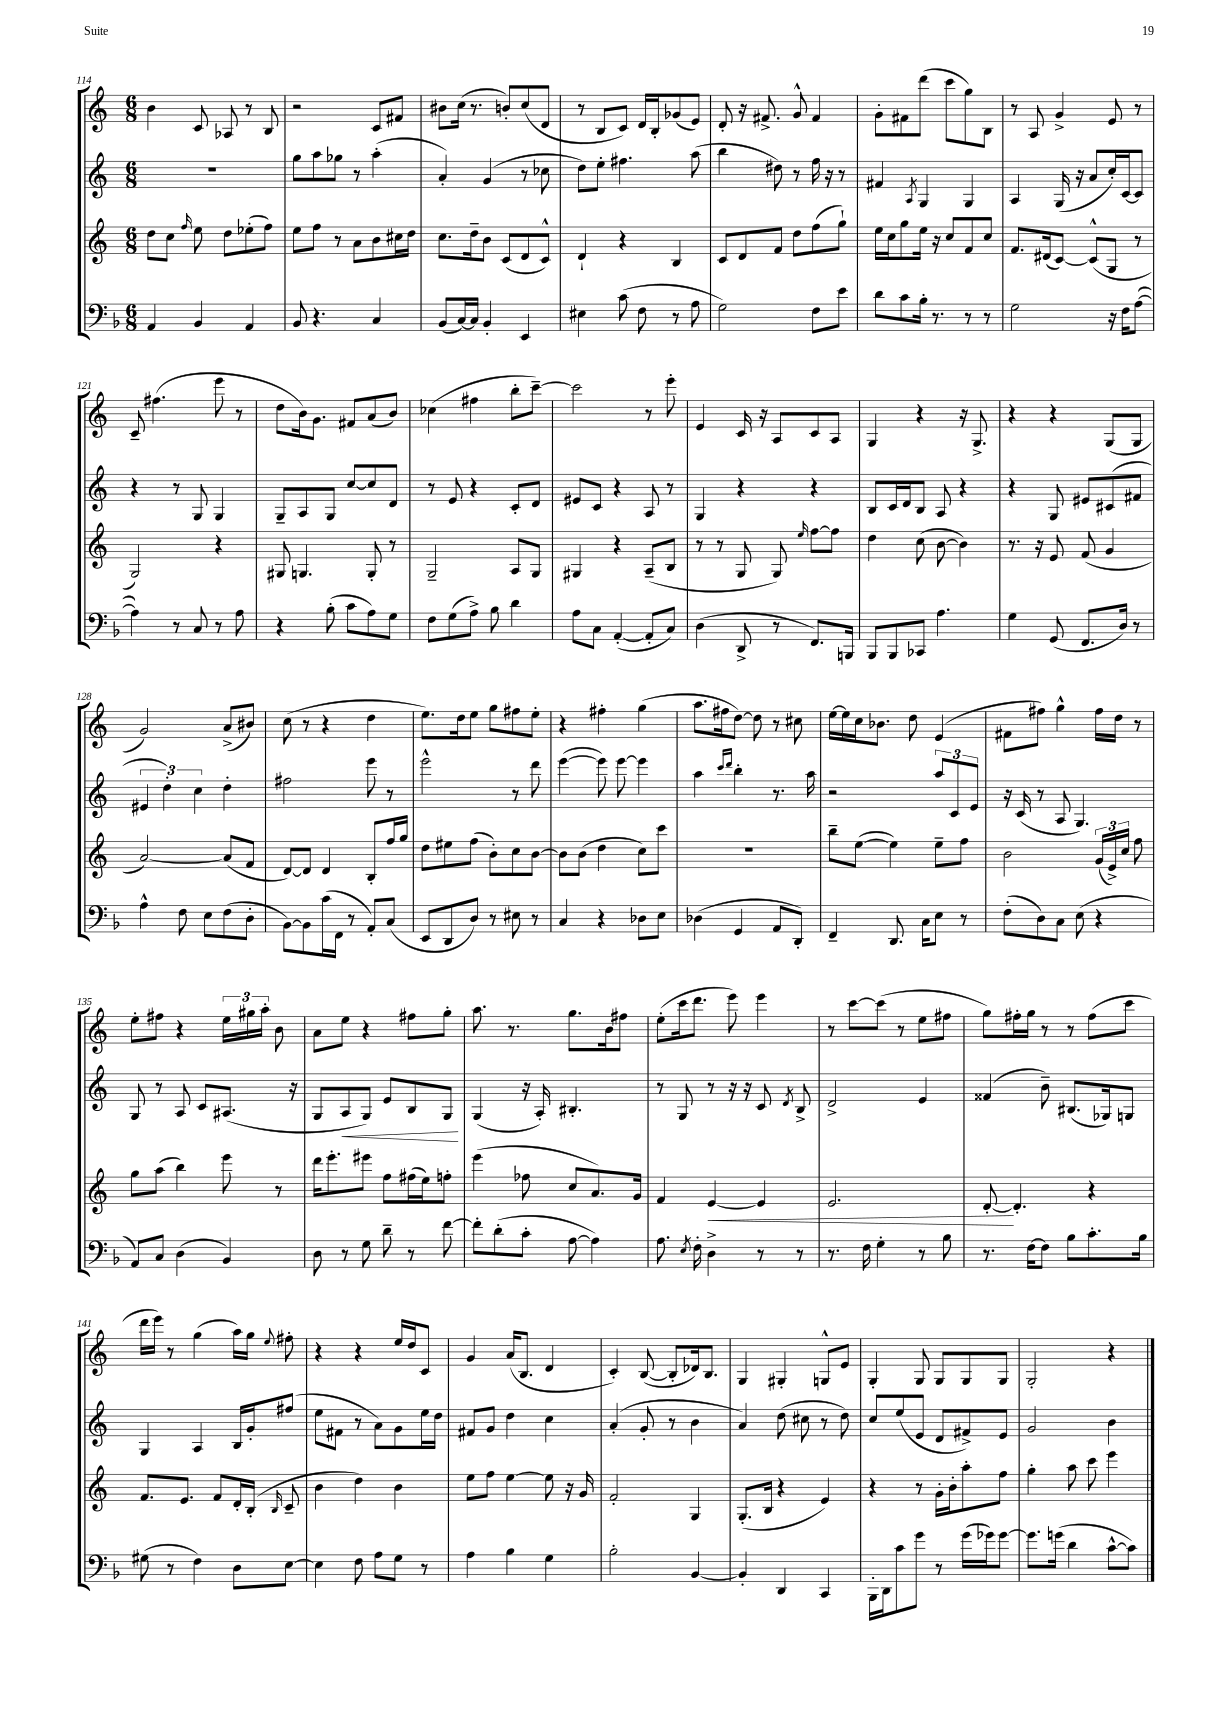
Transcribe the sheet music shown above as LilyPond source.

<<
\new StaffGroup <<
\new Staff = "s0" {
    \clef treble \key c \major \numericTimeSignature \time 6/8
    \autoBeamOff b'4 c'8 aes8 r8 b8 |
    r2 c'8[ fis'8] |
    bis'8[ c''16]( r8. b'8[-.) c''8( d'8] |
    r8 b8[ c'8]) d'16[ b16-. ges'8( e'8]) |
    d'8-. r16 fis'8.-> g'8-^ fis'4 |
    g'8[-. fis'8 d'''8]( c'''8[ g''8) b8] |
    r8 a8 g'4-> e'8 r8 |
    c'8-- fis''4.( e'''8 r8 |
    d''8[ b'16) g'8.] fis'8[ a'8( b'8]) |
    ces''4( fis''4 b''8[-. c'''8]~--) |
    c'''2 r8 e'''8-. |
    e'4 c'16 r16 a8[ c'8 a8] |
    g4 r4 r16 g8.-> |
    r4 r4 g8[( g8] |
    g'2) a'8[->( bis'8]) |
    c''8( r8 r4 d''4 |
    e''8.[) d''16 e''8] g''8[ fis''8 e''8]-. |
    r4 fis''4-. g''4( |
    a''8.[ fis''16 d''8]~) d''8 r8 cis''8 |
    e''16[~ e''16 c''16 bes'8.] d''8 e'4( |
    fis'8[ fis''8]) g''4-^ fis''16[ d''16] r8 |
    e''8[-. fis''8] r4 \tuplet 3/2 { e''16[ gis''16 a''16]-. } b'8 |
    a'8[ e''8] r4 fis''8[ g''8]-. |
    a''8. r8. g''8.[ b'16 fis''8] |
    e''8[-.( c'''16 d'''8.] e'''8) e'''4 |
    r8 c'''8[~ c'''8]( r8 e''8[ fis''8] |
    g''8[) fis''16-. g''16] r8 r8 fis''8[( c'''8] |
    d'''16[ e'''16]) r8 g''4( a''16[) g''16] \appoggiatura { e''8 } fis''8-. |
    r4 r4 e''16[ d''16 c'8] |
    g'4 a'16[( b8.] d'4 |
    c'4-.) b8~( b8[-. des'16) b8.] |
    g4 gis4-. g8[-^ e'8] |
    g4-. g8 g8[ g8 g8] |
    g2-. r4 \bar "|." |
}
\new Staff = "s1" {
    \clef treble \key c \major \numericTimeSignature \time 6/8
    \autoBeamOff R2. |
    g''8[ a''8 ges''8] r8 a''4-.( |
    a'4-.) g'4( r8 ces''8 |
    d''8[) e''8]-. fis''4. a''8( |
    b''4 dis''8) r8 f''16 r16 r8 |
    fis'4 \acciaccatura { a8 } g4 g4 |
    a4 g16( r16 a'8[ c''16-.) c'16~ c'8] |
    r4 r8 g8 g4 |
    g8[-- a8 g8] c''8[~ c''8 d'8] |
    r8 e'8 r4 c'8[-. d'8] |
    eis'8[ c'8] r4 a8 r8 |
    g4 r4 r4 |
    b8[ c'16 d'16 b8] a8 r4 |
    r4 g8 eis'8[ cis'8( fis'8] |
    \tuplet 3/2 { eis'4 d''4-.) c''4 } d''4-. |
    fis''2 e'''8 r8 |
    e'''2-^ r8 d'''8 |
    e'''4~( e'''8) e'''8~ e'''4 |
    a''4 \grace { c'''16[ d'''16] } b''4-. r8. a''16 |
    r2 \tuplet 3/2 { a''8[ c'8 e'8] } |
    r16 c'16( r8 a8 g4.) |
    g8 r8 a8 c'8[ ais8.]( r16 |
    g8[ a8\< g8]) e'8[ b8 g8]\! |
    g4( r16 a16-.) bis4.-. |
    r8 g8 r8 r16 r16 c'8 \acciaccatura { d'8 } b8-> |
    d'2-> e'4 |
    fisis'4( b'8--) bis8.[( ges16) g8] |
    g4 a4 b16[ g'16-. fis''8]( |
    e''8[ fis'8] r8 a'8[) g'8 e''16 d''16] |
    fis'8[ g'8] d''4 c''4 |
    a'4-.( g'8-. r8 b'4 |
    a'4) d''8( cis''8 r8 d''8) |
    c''8[ e''8( e'8] d'8[ fis'8->) e'8] |
    g'2 b'4 \bar "|." |
}
\new Staff = "s2" {
    \clef treble \key c \major \numericTimeSignature \time 6/8
    \autoBeamOff d''8[ c''8] \grace { f''16 } e''8 d''8[ ees''8-.( f''8]) |
    e''8[ f''8] r8 a'8[ b'8 cis''16 d''16] |
    c''8.[ d''16-- b'8] c'8[( d'8 c'8]-^) |
    d'4-! r4 b4 |
    c'8[ d'8 f'8] d''8[ f''8( g''8]-!) |
    e''16[ c''16 g''8 e''16] r16 c''8[ f'8 c''8] |
    f'8.[ dis'16( c'8]~) c'8[-^( g8] r8 |
    g2) r4 |
    gis8 g4. g8-. r8 |
    g2-- a8[ g8] |
    gis4 r4 a8[--( b8] |
    r8 r8 g8 g8) \grace { e''16 } f''8[~ f''8] |
    d''4 c''8( b'8~ b'4) |
    r8. r16 e'8 f'8( g'4 |
    a'2~) a'8[( f'8] |
    d'8[~) d'8] d'4 b8[-. f''16 g''16] |
    d''8[ eis''8 f''8]( b'8[-.) c''8 b'8]~ |
    b'8[ b'8]( d''4 c''8[) c'''8] |
    R2. |
    b''8[-- e''8]~( e''4) e''8[-- f''8] |
    b'2 \tuplet 3/2 { g'16[( e'16->) c''16] } f''8 |
    g''8[ a''8]( b''4) e'''8 r8 |
    d'''16[ e'''8.-. eis'''8] f''8[ fis''16( e''16) f''8]-. |
    e'''4( fes''8 c''8[ a'8.) g'16] |
    f'4 e'4~\< e'4 |
    e'2. |
    d'8~-.\! d'4.-. r4 |
    f'8.[ e'8.] f'8[ d'16-. b16]-.( \grace { b16 } c'8-- |
    b'4 d''4) b'4 |
    e''8[ f''8] e''4~ e''8 r16 g'16 |
    f'2-. g4 |
    g8.[-.( b16] r4 e'4) |
    r4 r8 g'16[-. b'16-. a''8-. f''8] |
    g''4-. a''8 c'''8 e'''4 \bar "|." |
}
\new Staff = "s3" {
    \clef bass \key f \major \numericTimeSignature \time 6/8
    \autoBeamOff a,4 bes,4 a,4 |
    bes,8 r4. c4 |
    bes,8[( c16~) c16] bes,4-. e,4 |
    eis4 c'8( f8 r8 a8 |
    g2) f8[ e'8] |
    d'8[ c'8 bes16]-. r8. r8 r8 |
    g2 r16 f16[ a8]~( |
    a4) r8 c8 r8 a8 |
    r4 bes8-.( c'8[ a8) g8] |
    f8[ g8( a8]->) bes8 d'4 |
    a8[ c8] a,4~-.( a,8[-. c8]) |
    d4( d,8-> r8 f,8.[) b,,16] |
    bes,,8[ bes,,8 ces,8] a4. |
    g4 g,8( f,8.[ d16]) r8 |
    a4-^ f8 e8[ f8( d8]-. |
    bes,8[~) bes,8 c'16( f,16] r8 a,8[-.) c8]( |
    e,8[ d,8 d8]) r8 eis8 r8 |
    c4 r4 des8[ e8] |
    des4( g,4 a,8[ d,8]-.) |
    f,4-- d,8. c16[ e8] r8 |
    f8[-.( d8) c8] e8( r4 |
    a,8[) c8] d4( bes,4) |
    d8 r8 g8 d'8-- r8 f'8~ |
    f'8[-. d'8-.( c'8]-. a8~ a4) |
    a8. \acciaccatura { e8 } f16-. d4-> r8 r8 |
    r8. f16 g4-. r8 bes8 |
    r8. f16[~ f8] bes8[ c'8.-. bes16] |
    gis8( r8 f4) d8[ e8]~ |
    e4 f8 a8[ g8] r8 |
    a4 bes4 g4 |
    bes2-. bes,4~ |
    bes,4-. d,4 c,4 |
    bes,,16[-. d,16 c'8 g'8] r8 g'16[( ges'16) ges'8]~ |
    ges'8.[ g'16]( d'4 c'8[~-^ c'8]) \bar "|." |
}
>>
>>
\layout { \context { \Score currentBarNumber = #114 } }
